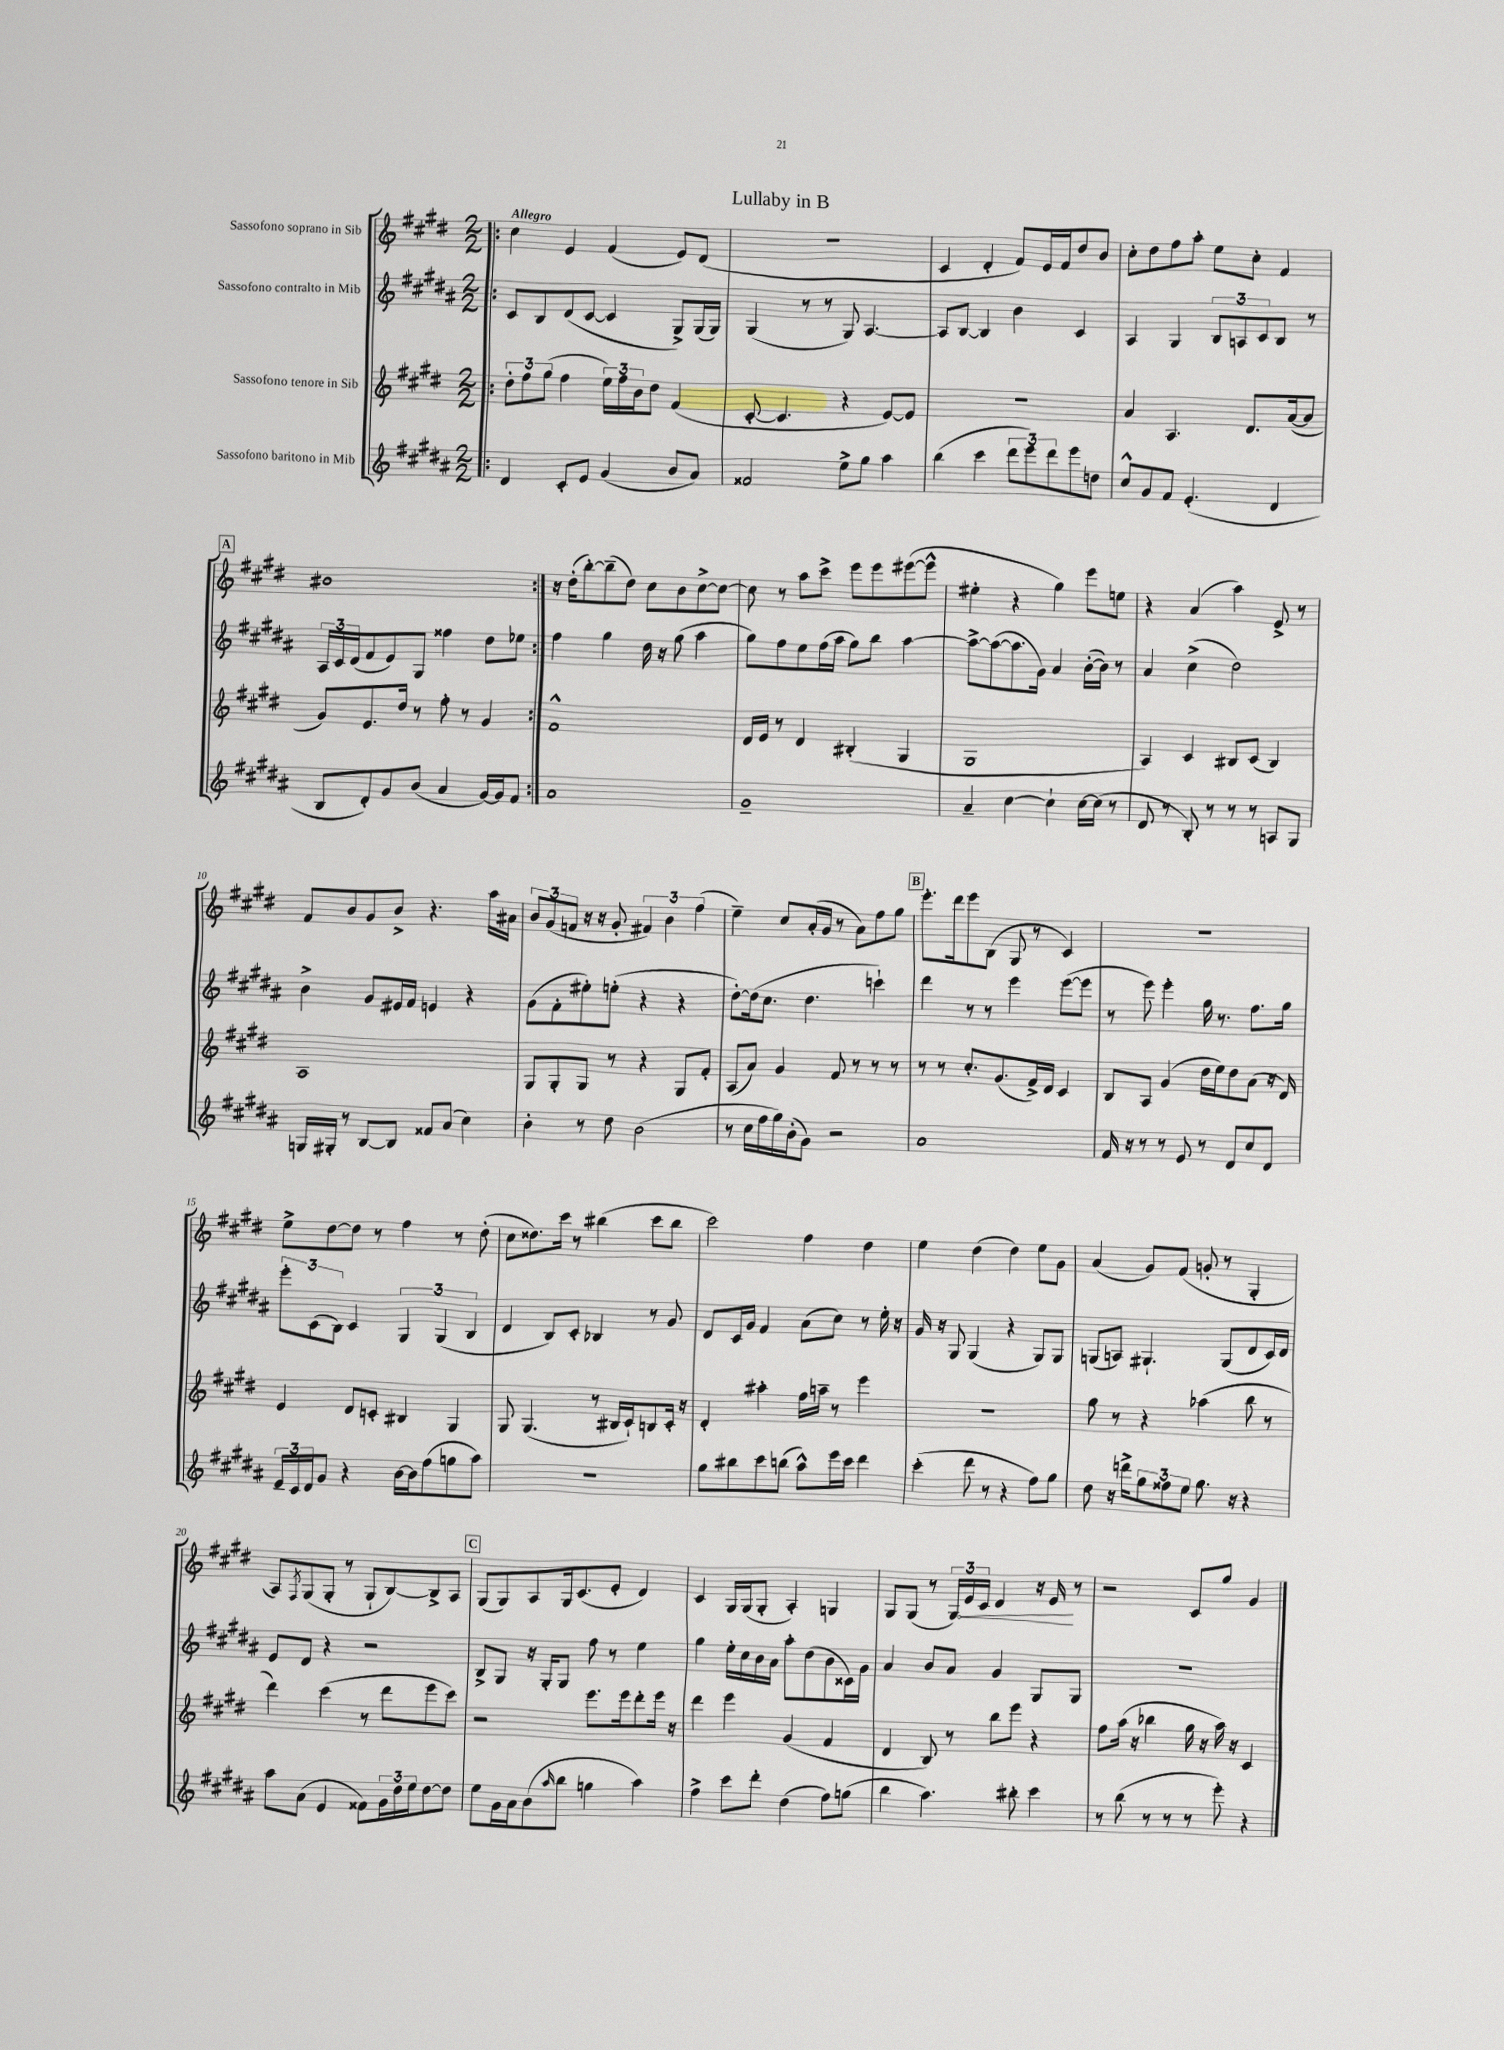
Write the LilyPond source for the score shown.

\header { title = "Lullaby in B" }
<<
\new StaffGroup <<
\new Staff = "s0" \with { instrumentName = "Sassofono soprano in Sib" } {
    \clef treble \key e \major \numericTimeSignature \time 2/2 \tempo "Allegro"
    \repeat volta 2 { \bar ".|:" cis''4 e'4 fis'4( e'8) dis'8( |
    r1 |
    cis'4 dis'4-. fis'8) e'16 fis'16 dis''8 b'8 |
    cis''8-. dis''8 fis''8 a''8-. e''8 cis''8-. fis'4 |
    \mark \markup { \box "A" } bis'1 | }
    r16 dis''16-.( b''8~-.) b''8--( dis''8) cis''8 b'8 cis''8~-> cis''8~ |
    cis''8 r8 a''8 cis'''8-> e'''8 e'''8 eis'''8~( eis'''8-^ |
    eis''4-. r4 gis''4) e'''8 e''8 |
    r4 a'4( a''4) e'8-> r8 |
    fis'8 b'8 gis'8 b'8-> r4. a''16 ais'16 |
    \tuplet 3/2 { b'8 gis'8( f'8 } r16 r16 gis'8-. \tuplet 3/2 { fis'4) b'4 fis''4( } |
    e''4--) cis''8 a'16-.( gis'16 r8 a'8) fis''8 gis''8 |
    \mark \markup { \box "B" } e'''8.-. dis'''16 e'''8 b8( gis8 r8 cis'4) |
    R1 |
    e''8-> dis''8~ dis''8 r8 fis''4 r8 dis''8-.( |
    cis''8 disis''8.) cis'''16 r8 bis''4( cis'''8 bis''8 |
    cis'''2) fis''4 dis''4 |
    e''4 dis''4( dis''4) e''8 gis'8 |
    a'4( gis'8) fis'8( g'8-. r8 gis4-. |
    a8) \acciaccatura { fis8 } gis8( gis8-. r8 gis8-! b8~) b8-> a8 |
    \mark \markup { \box "C" } gis8( gis8) a8 gis16 cis'8.( e'8-. dis'4) |
    cis'4 gis16 gis16( gis8-. a4-.) g4 |
    gis8 gis8( r8 \tuplet 3/2 { gis16) \once \override Hairpin.circled-tip = ##t e'16\< cis'16 } dis'4 r16 e'16\! r8 |
    r2 cis'8 gis''8 gis'4 \bar "|." |
}
\new Staff = "s1" \with { instrumentName = "Sassofono contralto in Mib" } {
    \clef treble \key b \major \numericTimeSignature \time 2/2
    \repeat volta 2 { \bar ".|:" cis'8 b8 dis'8( cis'8~ cis'4 gis8->) gis16( gis16) |
    gis4( r8 r8 gis8) ais4.~ |
    ais8 b8~ b4 b'4 cis'4 |
    ais4 gis4 \tuplet 3/2 { b8 a8 cis'8 } b8 r8 |
    \mark \markup { \box "A" } \tuplet 3/2 { ais16 cis'16 dis'16( } fis'8 e'8) gis8 fisis''4 dis''8 ees''8 | }
    fis''4 gis''4 dis''16 r16 gis''8( ais''4 |
    gis''8) fis''8 e''8 fis''16( ais''16 gis''8) b''8 ais''4~ |
    ais''8~-> ais''8~( ais''8. gis'16) ais'4 b'16~-.( b'16) r8 |
    ais'4 cis''4->( dis''2) |
    b'4-> gis'8 eis'16 fis'16 e'4 r4 |
    gis'8( fis'8-. eis''8-.) e''8-.( r4 r4 |
    dis''8~-.) dis''16( cis''8. dis''4. c'''4-!) |
    \mark \markup { \box "B" } dis'''4 r8 r8 e'''4 e'''8~( e'''8 |
    r8 e'''8) e'''4-. gis''16 r8. fis''8. gis''16 |
    \tuplet 3/2 { e'''8-. cis'8( b8) } cis'4 \tuplet 3/2 { gis4 gis4( b4 } |
    dis'4 b8) cis'8-. bes4 r8 gis'8 |
    dis'8 cis'16 gis'16 fis'4 ais'8( cis''8) r8 e''16-. r16 |
    gis'16 r16 gis8 gis4( r4 gis8) gis8 |
    g8( a8) gis4.-! gis8( dis'8 cis'16) dis'16 |
    e'8 dis'8 r4 r2 |
    \mark \markup { \box "C" } b8-> gis8 r16 gis16-. gis8 fis''8 r8 e''4 |
    gis''4 e''16-. cis''16 b'16 ais'16 ais''8-. dis''8( b'8 cisis'16) gis'16 |
    ais'4 b'8 ais'8 gis'4 gis8 gis8 |
    r1 \bar "|." |
}
\new Staff = "s2" \with { instrumentName = "Sassofono tenore in Sib" } {
    \clef treble \key e \major \numericTimeSignature \time 2/2
    \repeat volta 2 { \bar ".|:" \tuplet 3/2 { dis''8-. fis''8 gis''8( } fis''4 \tuplet 3/2 { e''16) fis''16 b'16 } dis''8 fis'4( |
    cis'8~-. cis'4. r4 e'8~) e'8 |
    r1 |
    a'4 a4. dis'8. a'16~( a'8 |
    \mark \markup { \box "A" } gis'8) e'8. dis''16 r8 fis''8-. r8 gis'4 | }
    fis'1-^ |
    dis'16 e'16 r8 dis'4 bis4-.( gis4 |
    gis1 |
    a4) cis'4 bis8 cis'8( bis4) |
    a1 |
    gis8 gis8-. gis8 r8 r4 gis8 fis'8-. |
    a8( a'8) gis'4 fis'8 r8 r8 r8 |
    \mark \markup { \box "B" } r8 r8 cis''8.-. gis'8.( fis'16->) dis'16 cis'4 |
    b8 a8 gis'4( dis''16 e''16) dis''8 a'8( r16 dis'16) |
    e'4 dis'8 c'8-. bis4 gis4 |
    gis8 gis4.( r8 bis16 cis'16-!) b8 cis'16-. r16 |
    dis'4-. ais''4-. fis''16 a''16-- r8 e'''4 |
    R1 |
    gis''8 r8 r4 aes''4( b''8 r8 |
    dis'''4) cis'''4( r8 dis'''8 e'''8 cis'''8) |
    \mark \markup { \box "C" } r2 e'''8. e'''16 dis'''8-. e'''16 r16 |
    dis'''4 e'''4 gis'4( fis'4 |
    dis'4 b8) r8 b''8 e'''8 r4 |
    fis''8 a''16( r16 bes''4 gis''16 r16 a''16) r16 cis'4 \bar "|." |
}
\new Staff = "s3" \with { instrumentName = "Sassofono baritono in Mib" } {
    \clef treble \key b \major \numericTimeSignature \time 2/2
    \repeat volta 2 { \bar ".|:" dis'4 cis'8-. e'8 gis'4( b'8 ais'8) |
    fisis'2 e''8-> gis''8 ais''4 |
    b''4( cis'''4 \tuplet 3/2 { dis'''8 e'''8) dis'''8 } e'''8 d''8 |
    cis''8-^ gis'8 fis'8 e'4.-.( dis'4 |
    \mark \markup { \box "A" } b8 dis'8-.) gis'8 b'8( ais'4 gis'16~) gis'16 fis'8 | }
    ais'1 |
    gis'1-- |
    ais'4-- cis''4~ cis''4-! cis''16~ cis''16( r8 |
    dis'8 r8 b8-.) r8 r8 r8 a8 gis8 |
    g16 gis16-. r8 b8~ b8 fisis'8 ais'8( cis''4) |
    b'4-. r8 dis''8 b'2( |
    r8 cis''16 fis''16 gis''16) b'16-.( gis'8) r2 |
    \mark \markup { \box "B" } ais'1 |
    fis'16 r16 r8 r8 e'8 r8 dis'8 cis''8 dis'8 |
    \tuplet 3/2 { e'16-- cis'16 dis'16 } gis'8 r4 b'16~ b'16 fis''8( g''8 ais''8) |
    R1 |
    gis''8 bis''8 cis'''8 b''8( ais''8-^) e'''16 cis'''16 dis'''4 |
    cis'''4-.( dis'''8 r8 r4 fis''8) gis''8 |
    dis''8 r16 d'''16-> \tuplet 3/2 { gis''8 fisis''8 e''8 } gis''8. r16 r4 |
    ais''8 ais'8( e'4 fisis'8) \tuplet 3/2 { gis'16 dis''16 e''16 } dis''8~ dis''8 |
    \mark \markup { \box "C" } e''8 gis'16 ais'16 b'8( \grace { ais''16 } b''8 g''4 ais''4) |
    fis''4-> cis'''8 dis'''8-. dis''4( fis''8) g''8( |
    b''4 ais''4.) bis''8-. cis'''4 |
    r8 b''8( r8 r8 r8 e'''8-.) r4 \bar "|." |
}
>>
>>
